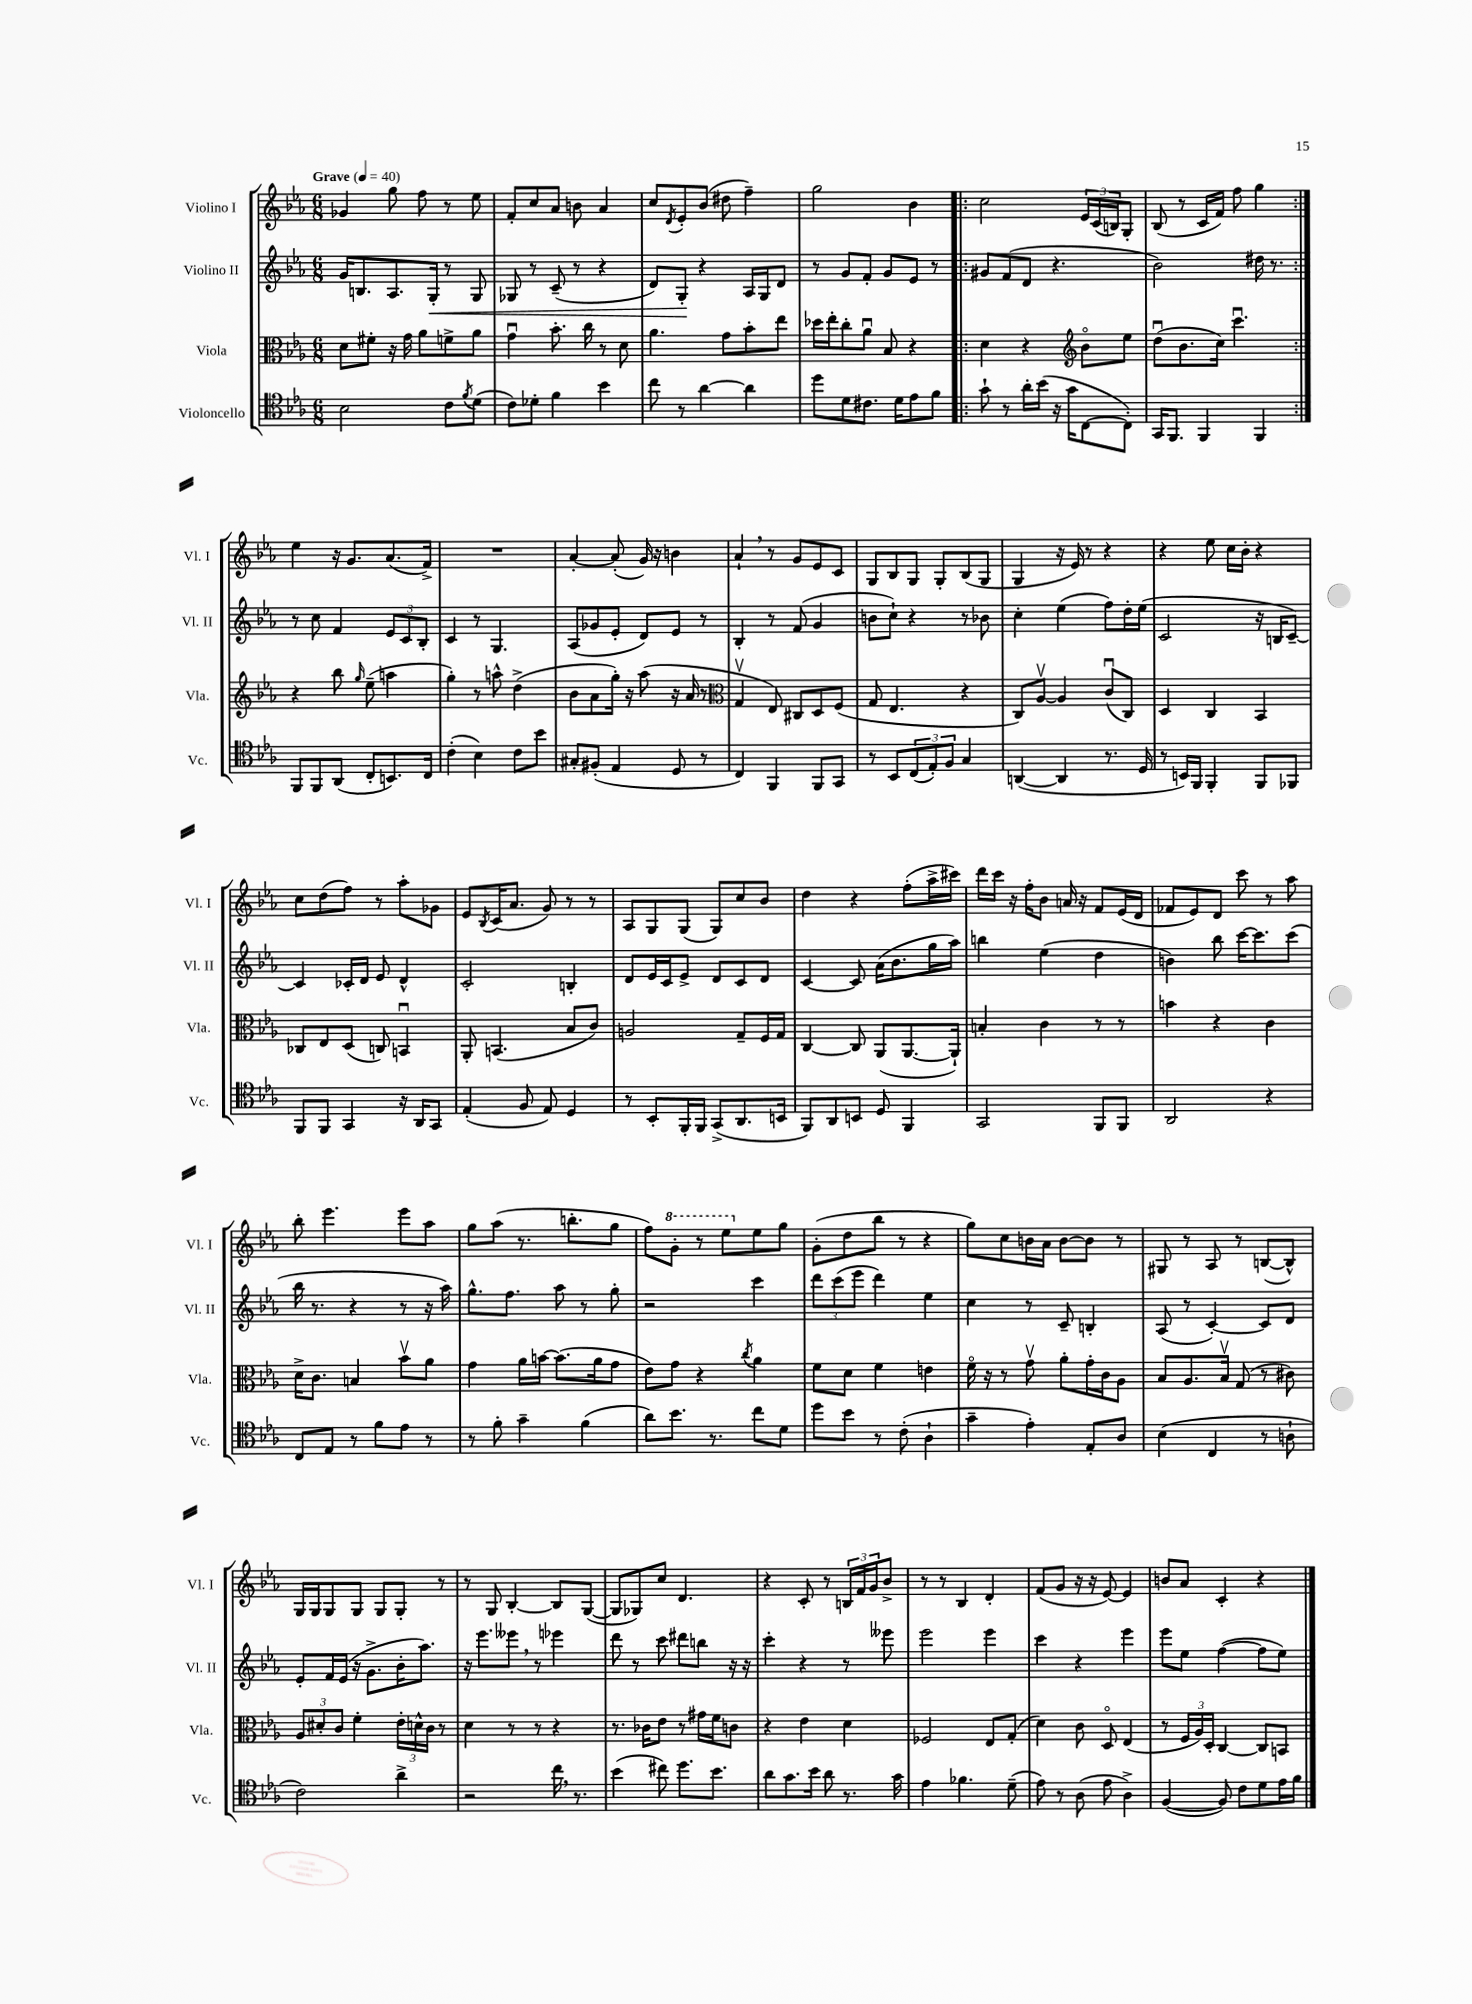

**kern	**kern	**kern	**dynam	**kern
*part4	*part3	*part2	*part2	*part1
*staff4	*staff3	*staff2	*staff2	*staff1
*I"Violoncello	*I"Viola	*I"Violino II	*	*I"Violino I
*I'Vc.	*I'Vla.	*I'Vl. II	*	*I'Vl. I
*clefC4	*clefC3	*clefG2	*	*clefG2
*k[b-e-a-]	*k[b-e-a-]	*k[b-e-a-]	*	*k[b-e-a-]
*M6/8	*M6/8	*M6/8	*	*M6/8
*MM40	*MM40	*MM40	*	*MM40
=1	=1	=1	=1	=1
!	!	!	!	!LO:TX:a:B:t=Grave
2B-\	8d\L	16g/KL	.	4g-X/
.	.	8.Bn/	.	.
.	8f#X'\J	.	.	.
.	16r	8.A-/	.	8gg\
.	16g\	.	.	.
.	8a-\L	.	.	8ff\
!	!	!	!LO:HP:b	!
.	.	16G'/Jk	<	.
8c\L	8fn^\	8r	.	8r
8qf/	.	.	.	.
(8d\J	8a-\J	8G/	.	8ee-\
=2	=2	=2	=2	=2
8c\L)	4gu\	8G-X/	.	8f'/L
8d-X'\J	.	8r	.	8cc/
4f\	8.b-'\	(8c~/	.	8a-/J
.	.	8r	.	8bn\
.	16cc\	.	.	.
4b-\	8r	4r	.	4a-/
.	8d\	.	.	.
=3	=3	=3	=3	=3
8cc\	4.a-\	8d/L)	.	8cc/L
.	.	.	.	8qd/
8r	.	8G'/J	.	8e-'/
[4a-\	.	4r	[	(8b-/J
.	8g\L	.	.	8dd#X\
4a-\]	8b-'\	16A-/LL	.	4ff~\)
.	.	16G/J	.	.
.	8ee-\J	8d/J	.	.
=4	=4	=4	=4	=4
8dd\L	16dd-X\LL	8r	.	2gg\
.	16ee-'\J	.	.	.
8d\	8cc'\	8g/L	.	.
8.c#X\J	8a-u\J	8f'/J	.	.
.	8B-/	8g/L	.	.
16d\KL	.	.	.	.
8e-\	4r	8e-/J	.	4b-\
8f\J	.	8r	.	.
=5!|:	=5!|:	=5!|:	=5!|:	=5!|:
8g`\	4d\	8g#X/L	.	2cc\
8r	.	(8f/	.	.
16a-'\LL	4r	8d/J	.	.
(16b-\JJ	.	.	.	.
16r	.	4.r	.	.
16g\KL	.	.	.	.
*	*clefG2	*	*	*
[8C\	8b-\L	.	.	24e-/LL
.	.	.	.	(24c/
.	.	.	.	24Bn/J)
8C'\J])	8ee-\J	.	.	8G'/J
=6	=6	=6	=6	=6
16GG/KL	(8ddu\L	2b-\)	.	(8B-/
8.FF/J	.	.	.	.
.	8.b-\	.	.	8r
4FF/	.	.	.	16c/LL
.	16cc\Jk)	.	.	16f/JJ)
.	4.cccu\	.	.	8ff\
4FF/	.	16dd#X\	.	4gg\
.	.	8.r	.	.
!!LO:LB:g=z
=7:|!	=7:|!	=7:|!	=7:|!	=7:|!
8FF/L	4r	8r	.	4ee-\
8FF/	.	8cc\	.	.
(8AA-/J	8bb-\	4f/	.	16r
.	.	.	.	8.g/L
.	16qqgg/	.	.	.
8C'/L	(8ee-~\	.	.	.
8.BBn/)	4aan\	12e-/L	.	(8.a-/
.	.	12c/	.	.
.	.	12B-'/J	.	.
16C/Jk	.	.	.	16f^/Jk)
=8	=8	=8	=8	=8
(4c'\	4gg'\)	4c/	.	2.r
4B-\)	8r	8r	.	.
.	8aan^^\	4.G/	.	.
8c\L	(4dd^\	.	.	.
8b-\J	.	.	.	.
=9	=9	=9	=9	=9
8G#X'/L	8b-\L	(8A-/L	.	[4a-'/
(8F#X'/J	8a-\	8g-X/	.	.
4E-/	16gg'\Jk)	8e-'/J	.	(8a-'/]
.	16r	.	.	.
.	(8aa-\	8d/L)	.	16g/)
.	.	.	.	16r
8D/	16r	8e-/J	.	4bn\
.	16a-/	.	.	.
8r	8r	8r	.	.
=10	=10	=10	=10	=10
*	*clefC3	*	*	*
4C/)	4Gv/	4B-'/	.	4a-`,/
4FF/	8E-/)	8r	.	8r
.	8C#X/L	(8f/	.	8g/L
8FF/L	8D/	4g/	.	8e-/
8GG/J	(8F/J	.	.	8c/J
=11	=11	=11	=11	=11
8r	8G/	8bn\L	.	8G/L
8BB-/L	4.E-/	8cc`\J)	.	8B-/
(12C/	.	4r	.	8G/J
12E-'/)	.	.	.	.
.	.	.	.	8G'/L
12F/J	.	.	.	.
4G/	4r	8r	.	(8B-/
.	.	8b-X\	.	8G/J
=12	=12	=12	=12	=12
([4AAn/	8C/L)	4cc'\	.	4G/
.	[8A-v/J	.	.	.
4AA/]	4A-/]	(4ee-\	.	16r
.	.	.	.	16e-/)
.	.	.	.	8r
8.r	(8cu/L	8ff\L)	.	4r
.	8C/J)	16dd'\L	.	.
16D/	.	(16ee-\JJ	.	.
=13	=13	=13	=13	=13
8r	4D/	2c/	.	4r
16BBn/LL)	.	.	.	.
16FF/JJ	.	.	.	.
4FF'/	4C/	.	.	8ee-\
.	.	.	.	16cc\LL
.	.	.	.	16b-'\JJ
8FF/L	4BB-/	16r	.	4r
.	.	16Bn/KL	.	.
8FF-X/J	.	[8c~/J)	.	.
!!LO:LB:g=z
=14	=14	=14	=14	=14
8FF/L	8C-X/L	4c/]	.	8cc\L
8FF/J	8E-/	.	.	(8dd\
4GG/	(8D/J	16c-X'/LL	.	8ff\J)
.	.	16d/JJ	.	.
.	8Cn/)	8e-/	.	8r
16r	4BBnu/	4d^^/	.	8aa-'\L
16AA-/KL	.	.	.	.
8GG/J	.	.	.	8g-X\J
=15	=15	=15	=15	=15
(4E-'/	8AA-'/	2c'/	.	8e-/L
.	.	.	.	8qB-/
.	(4.BBn/	.	.	(16c/K
.	.	.	.	8.a-/J
8F/	.	.	.	.
8E-/)	.	.	.	8g/)
4D/	8B-/L	4Bn'/	.	8r
.	8c/J)	.	.	8r
=16	=16	=16	=16	=16
8r	2An/	8d/L	.	8A-/L
8BB-'/L	.	16e-/L	.	8G/
.	.	16c/J	.	.
16FF'/L	.	8e-^/J	.	(8G/J
16FF/JJ	.	.	.	.
(8GG^/L	.	8d/L	.	8G/L)
8.AA-/	8G~/L	8c/	.	8cc/
.	16F/L	8d/J	.	8b-/J
16BBn/Jk	16G/JJ	.	.	.
=17	=17	=17	=17	=17
8FF/L)	[4C/	[4c/	.	4dd\
8AA-/	.	.	.	.
8BBn/J	8C/]	8c/]	.	4r
8D/	(8AA-/L	(16a-\KL	.	.
.	.	8.b-\	.	.
4FF/	[8.AA-/	.	.	(8ff'\L
.	.	16gg\L	.	16aa-^\L
.	16AA-`/Jk])	16aa-\JJ)	.	16ccc#X\JJ)
=18	=18	=18	=18	=18
2GG/	4Bn'/	4bbn\	.	16ddd\LL
.	.	.	.	16ccc\JJ
.	.	.	.	16r
.	.	.	.	16ff'\KL
.	4c\	(4ee-\	.	8b-\J
.	.	.	.	16an/
.	.	.	.	16r
8FF/L	8r	4dd\	.	8f/L
8FF/J	8r	.	.	(16e-/L
.	.	.	.	16d/JJ
=19	=19	=19	=19	=19
2AA-/	4bn\	4bn\)	.	8f-X/L
.	.	.	.	8e-/)
.	4r	8bb-\	.	8d/J
.	.	[16ccc\KL	.	8ccc\
.	.	8.ccc\]	.	.
4r	4c\	.	.	8r
.	.	(8ccc\J	.	8aa-\
!!LO:LB:g=z
=20	=20	=20	=20	=20
8C/L	16d^\KL	16bb-\	.	8bb-'\
.	8.c\J	8.r	.	.
8E-/J	.	.	.	4.eee-\
8r	4Bn/	4r	.	.
8f\L	.	.	.	.
8e-\J	8b-v\L	8r	.	8eee-\L
8r	8a-\J	16r	.	8aa-\J
.	.	16aa-\)	.	.
=21	=21	=21	=21	=21
8r	4g\	8.gg^^\L	.	8gg\L
8f'\	.	.	.	(8aa-\J
.	.	8.ff\J	.	.
4g~\	16a-\LL	.	.	8.r
.	[16bn\JJ	.	.	.
.	(8.b\L]	8aa-\	.	.
.	.	.	.	8.bbn'\L
(4f\	.	8r	.	.
.	16a-\k	.	.	.
.	8g\J	8gg'\	.	8gg\J
=22	=22	=22	=22	=22
8a-\L)	8e-\L)	2r	.	8ff\L)
*	*	*	*	*8va
8.b-\J	8g\J	.	.	8gg'\J
.	4r	.	.	8r
8.r	.	.	.	.
.	.	.	.	8eee-\L
.	8qcc/	.	.	.
*	*	*	*	*X8va
8cc\L	4a-\	4ccc\	.	8ee-\
8d\J	.	.	.	8gg\J
=23	=23	=23	=23	=23
8dd\L	8f\L	12ddd\L	.	(8g'\L
.	.	(12ccc\	.	.
8b-\J	8d\J	.	.	8dd\
.	.	12eee-\J	.	.
8r	4f\	4ddd\)	.	8bb-\J
(8c'\	.	.	.	8r
4A-`\	4en\	4ee-\	.	4r
=24	=24	=24	=24	=24
4g~\	16f\	4cc\	.	8gg\L)
.	16r	.	.	.
.	8r	.	.	8cc\
4e-'\)	8gv\	8r	.	16bn\L
.	.	.	.	16a-\JJ
.	8a-'\L	8c~/	.	[8b\L
8E-'/L	16g'\L	4Bn'/	.	8b\J]
.	16c\J	.	.	.
8A-/J	8A-\J	.	.	8r
=25	=25	=25	=25	=25
(4B-\	8B-/L	(8A-/	.	8G#X/
.	8.A-/	8r	.	8r
4C/	.	[4c'/)	.	8A-/
.	16B-v/Jk	.	.	.
.	(8G/	.	.	8r
8r	8r	8c/L]	.	([8Bn/L
8An`\	8c#X\)	8d/J	.	8B^^/J])
!!LO:LB:g=z
=26	=26	=26	=26	=26
2c\)	12A-/L	8e-'/L	.	16G/LL
.	.	.	.	16G/J
.	12d#X'/	.	.	.
.	.	16f/L	.	8G/
.	12c/J	.	.	.
.	.	(16e-/JJ	.	.
.	4f'\	16r	.	8G/J
.	.	8.g^\L	.	.
.	.	.	.	8G/L
4a-^\	24e-'\LL	16b-'\K	.	8G'/J
.	24dn^^\	.	.	.
.	.	8.aa-\J)	.	.
.	24c\JJ	.	.	.
.	8r	.	.	8r
=27	=27	=27	=27	=27
2r	4d\	16r	.	8r
.	.	8.eee-\L	.	.
.	.	.	.	8G/
.	8r	8eee--X,\J	.	[4B-'/
.	8r	8r	.	.
16cc,\	4r	4eee-X\	.	8B-/L]
8.r	.	.	.	.
.	.	.	.	([8G/J
=28	=28	=28	=28	=28
(4b-\	8.r	8ddd\	.	8G/L]
.	.	8r	.	8G-X/)
.	16c-X\KL	.	.	.
8cc#X\)	8e-\J	8ccc\	.	8cc/J
8.dd\L	8r	8ddd#X\L	.	4.d/
.	16g#X\LL	8bbn\J	.	.
8.b-\J	16f\J	.	.	.
.	8cn\J	16r	.	.
.	.	16r	.	.
=29	=29	=29	=29	=29
8a-\L	4r	4ccc'\	.	4r
8.g\	.	.	.	.
.	4e-\	4r	.	8c'/
16b-\Jk	.	.	.	.
8a-\	.	.	.	8r
8.r	4d\	8r	.	24Bn/LL
.	.	.	.	24f/
.	.	.	.	24g/J
.	.	8eee--X\	.	8b-^/J
16g\	.	.	.	.
=30	=30	=30	=30	=30
4e-\	2F-X/	2eee-\	.	8r
.	.	.	.	8r
4.f-X\	.	.	.	4B-/
.	8E-/L	4eee-\	.	4d'/
(8d~\	(8G'/J	.	.	.
=31	=31	=31	=31	=31
8e-\)	4d\)	4ccc\	.	(8f/L
8r	.	.	.	8g/J
(8A-\	8c\	4r	.	16r
.	.	.	.	16r
8e-\	8D/	.	.	[8e-/)
4A-^\)	(4E-/	4eee-\	.	4e-/]
=32	=32	=32	=32	=32
([4F/	8r	8eee-\L	.	8bn/L
.	24F/LL	8ee-\J	.	8a-/J
.	24A-/)	.	.	.
.	24D'/JJ	.	.	.
8F/])	[4C/	([4ff\	.	4c'/
8c\L	.	.	.	.
8d\	8C/L]	8ff\L]	.	4r
16e-\L	8BBn/J	8ee-\J)	.	.
16f\JJ	.	.	.	.
==	==	==	==	==
*-	*-	*-	*-	*-
